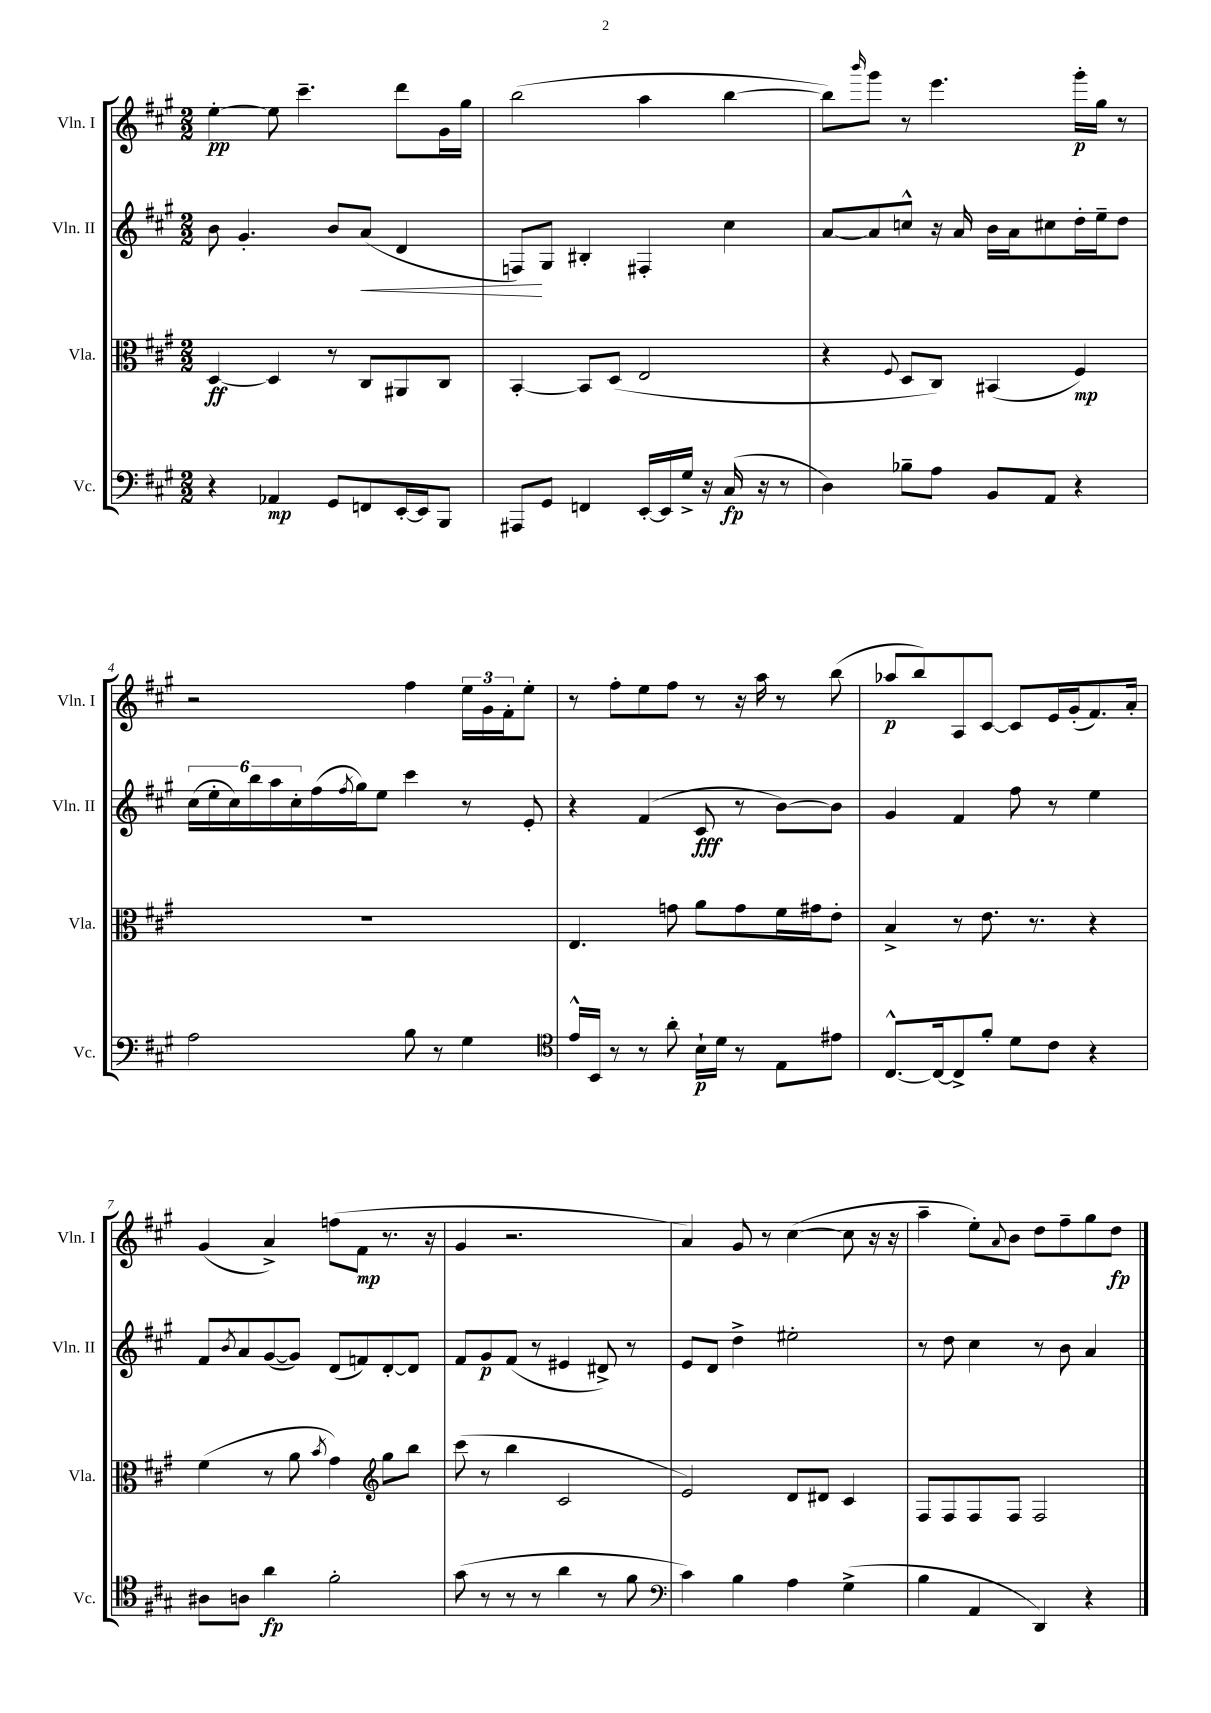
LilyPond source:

<<
\new StaffGroup <<
\new Staff = "s0" \with { instrumentName = "Vln. I" shortInstrumentName = "Vln. I" } {
    \clef treble \key a \major \numericTimeSignature \time 2/2
    e''4~-.\pp e''8 cis'''4.-- d'''8 gis'16 gis''16 |
    b''2( a''4 b''4~ |
    b''8) \grace { b'''16 } gis'''8 r8 e'''4. gis'''16-.\p gis''16 r8 |
    r2 fis''4 \tuplet 3/2 { e''16 gis'16 fis'16-. } e''8-. |
    r8 fis''8-. e''8 fis''8 r8 r16 a''16 r8 b''8( |
    aes''8\p b''8) a8 cis'8~ cis'8 e'16 gis'16-.( fis'8.) a'16-. |
    gis'4( a'4->) f''8( fis'8\mp r8. r16 |
    gis'4 r2. |
    a'4) gis'8 r8 cis''4~( cis''8 r16 r16 |
    a''4-- e''8-.) \appoggiatura { a'8 } b'8 d''8 fis''8-- gis''8 d''8\fp \bar "|." |
}
\new Staff = "s1" \with { instrumentName = "Vln. II" shortInstrumentName = "Vln. II" } {
    \clef treble \key a \major \numericTimeSignature \time 2/2
    b'8 gis'4.-. b'8 a'8\<( d'4 |
    f8\!) gis8 bis4-. fis4-. cis''4 |
    a'8~ a'8 c''8-^ r16 a'16 b'16 a'16 cis''8 d''16-. e''16-- d''8 |
    \tuplet 6/4 { cis''16( e''16-. cis''16) b''16 a''16 cis''16-. } fis''16( \acciaccatura { fis''8 } gis''16) e''8 cis'''4 r8 e'8-. |
    r4 fis'4( cis'8\fff r8 b'8~) b'8 |
    gis'4 fis'4 fis''8 r8 e''4 |
    fis'8 \acciaccatura { b'8 } a'8 gis'8~( gis'8) d'8( f'8) d'8~-. d'8 |
    fis'8 gis'8\p fis'8( r8 eis'4 dis'8->) r8 |
    e'8 d'8 d''4-> eis''2-. |
    r8 d''8 cis''4 r8 b'8 a'4 \bar "|." |
}
\new Staff = "s2" \with { instrumentName = "Vla." shortInstrumentName = "Vla." } {
    \clef alto \key a \major \numericTimeSignature \time 2/2
    d4~\ff d4 r8 cis8 ais,8 cis8 |
    b,4~-. b,8 d8( e2 |
    r4 \appoggiatura { fis8 } d8 cis8) bis,4( fis4\mp) |
    R1 |
    e4. g'8 a'8 g'8 fis'16 gis'16 e'8-. |
    b4-> r8 e'8. r8. r4 |
    fis'4( r8 a'8 \acciaccatura { b'8 } gis'4) \clef treble gis''8 b''8 |
    cis'''8( r8 b''4 cis'2 |
    e'2) d'8 dis'8 cis'4 |
    fis8 fis8 fis8 fis8 fis2 \bar "|." |
}
\new Staff = "s3" \with { instrumentName = "Vc." shortInstrumentName = "Vc." } {
    \clef bass \key a \major \numericTimeSignature \time 2/2
    r4 aes,4\mp gis,8 f,8 e,16~-. e,16 b,,8 |
    ais,,8 gis,8 f,4 e,16~-. e,16 gis16-> r16 cis16\fp( r16 r8 |
    d4) bes8-- a8 b,8 a,8 r4 |
    a2 b8 r8 gis4 |
    \clef tenor e'16-^ b,16 r8 r8 a'8-. b16-!\p d'16 r8 e8 eis'8 |
    cis8.~-^ cis16~ cis8-> fis'8-. d'8 cis'8 r4 |
    ais8 a8 a'4\fp fis'2-. |
    gis'8( r8 r8 r8 a'4 r8 fis'8 |
    \clef bass cis'4) b4 a4 gis4->( |
    b4 a,4 d,4) r4 \bar "|." |
}
>>
>>
